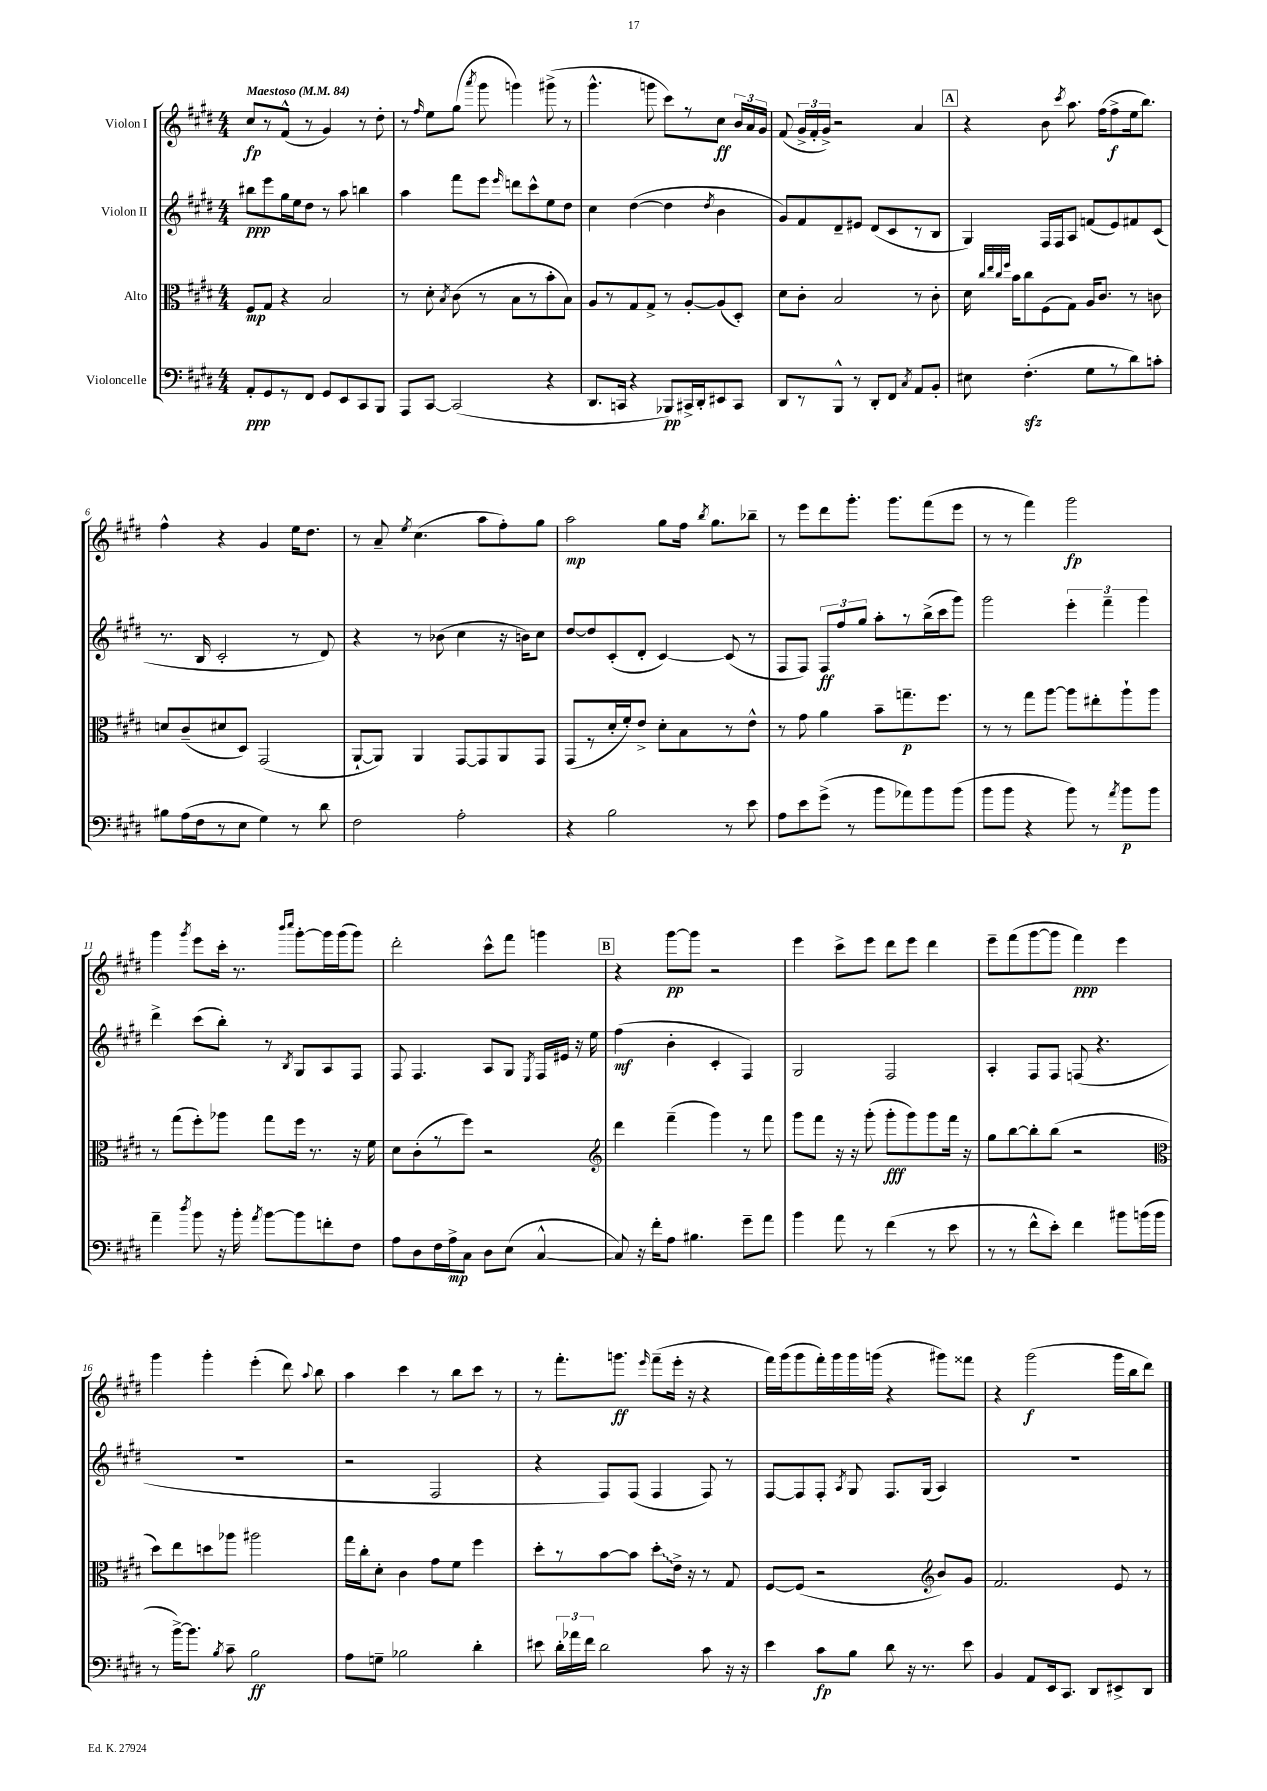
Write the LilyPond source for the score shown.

<<
\new StaffGroup <<
\new Staff = "s0" \with { instrumentName = "Violon I" } {
    \clef treble \key e \major \numericTimeSignature \time 4/4 \tempo "Maestoso" 4 = 84
    \autoBeamOff cis''8[\fp r8 fis'8]-^( r8 gis'4) r8 dis''8-. |
    r8 \grace { fis''16 } e''8[ gis''8]( \acciaccatura { a'''8 } gis'''8 g'''4) gis'''8->( r8 |
    gis'''4.-^ g'''8 cis'''8[) r8 cis''8]\ff \tuplet 3/2 { b'16[ a'16 gis'16] } |
    fis'8( \tuplet 3/2 { gis'16[-> fis'16-. gis'16]->) } r2 a'4 |
    \mark \markup { \box "A" } r4 b'8 \acciaccatura { cis'''8 } a''8. fis''16[( fis''8->\f e''16 b''8.]) |
    fis''4-^ r4 gis'4 e''16[ dis''8.] |
    r8 a'8-- \acciaccatura { e''8 } cis''4.( a''8[ fis''8-.) gis''8] |
    a''2\mp gis''8[ fis''16] \acciaccatura { b''8 } gis''8.[ bes''8]-- |
    r8 e'''8[ dis'''8 gis'''8.]-. gis'''8.[ fis'''8( e'''8] |
    r8 r8 fis'''4) gis'''2\fp |
    gis'''4 \acciaccatura { gis'''8 } e'''8[ cis'''16]-. r8. \grace { b'''16[ cis''''16] } gis'''8[~-. gis'''16 gis'''16( gis'''8]) |
    dis'''2-. cis'''8[-^ fis'''8] g'''4 |
    \mark \markup { \box "B" } r4 gis'''8[~\pp gis'''8] r2 |
    e'''4 cis'''8[-> e'''8] dis'''8[ e'''8] dis'''4 |
    e'''8[-- fis'''8( gis'''8~ gis'''8] fis'''4\ppp) e'''4 |
    gis'''4 gis'''4-. e'''4-.( dis'''8) \appoggiatura { a''8 } b''8 |
    a''4 cis'''4 r8 b''8[ cis'''8] r8 |
    r8 fis'''8.[-. g'''8.]\ff \grace { e'''16 } fis'''8[--( e'''16]-. r16 r4 |
    fis'''16[) gis'''16( gis'''8 fis'''16-.) gis'''16 gis'''16 g'''16]( r4 gis'''8[) fisis'''8] |
    r4 gis'''2\f( gis'''16[ b''16 dis'''8]) \bar "|." |
}
\new Staff = "s1" \with { instrumentName = "Violon II" } {
    \clef treble \key e \major \numericTimeSignature \time 4/4
    \autoBeamOff bis''8[\ppp e'''8 gis''16 e''16 dis''8] r8 a''8 b''4 |
    a''4 fis'''8[ e'''8] \grace { e'''16 } d'''8[ cis'''8-^ e''8 dis''8] |
    cis''4 dis''4~( dis''4 \acciaccatura { dis''8 } b'4 |
    gis'8[) fis'8 dis'8-- eis'8] dis'8[( cis'8 r8 b8] |
    \mark \markup { \box "A" } gis4) fis16[ fis16 a8] f'8[( e'8) fis'8 cis'8]( |
    r8. b16 cis'2-. r8 dis'8) |
    r4 r8 bes'8( cis''4 r16 b'16[) cis''8] |
    dis''8[~ dis''8 cis'8-.( dis'8]-. cis'4~) cis'8( r8 |
    fis8[ fis8]) \tuplet 3/2 { fis8[\ff fis''8 gis''8] } a''8[-. r8 b''16->( cis'''16 gis'''8]) |
    gis'''2 \tuplet 3/2 { e'''4-. fis'''4-- gis'''4 } |
    dis'''4-> cis'''8[( b''8]-.) r8 \acciaccatura { b8 } gis8[ a8 fis8] |
    fis8 fis4. a8[ gis8] \acciaccatura { e8 } fis16[ eis'16] r16 e''16 |
    \mark \markup { \box "B" } fis''4\mf( b'4-. cis'4-. fis4) |
    gis2 fis2 |
    a4-. fis8[ fis8] f8( r4. |
    R1 |
    r2 fis2 |
    r4 fis8[) fis8]( fis4 fis8) r8 |
    fis8[~ fis8 fis8]-. \acciaccatura { a8 } gis8 fis8.[ gis16]( a4) |
    R1 \bar "|." |
}
\new Staff = "s2" \with { instrumentName = "Alto" } {
    \clef alto \key e \major \numericTimeSignature \time 4/4
    \autoBeamOff fis8[\mp gis8] r4 b2 |
    r8 dis'8-. \acciaccatura { b8 } cis'8( r8 b8[ r8 b'8-. b8]) |
    a8[ r8 gis8 gis8]-> r8 a8[~-. a8( dis8]-.) |
    dis'8[ cis'8]-. b2 r8 cis'8-. |
    \mark \markup { \box "A" } dis'16 \grace { cis''32[ e''32 cis''32 fis''32] } b'16[ cis''8 fis8( gis8]) a16[ cis'8.] r8 c'8 |
    d'8[ cis'8--( dis'8 dis8]) gis,2( |
    a,8[~-! a,8]) a,4 gis,8[~ gis,8 a,8 gis,8] |
    gis,8[( r8 dis'16-. fis'16-.) e'8]-> dis'8[-. b8 r8 e'8]-^ |
    r8 gis'8 a'4 b'8[-- g''8.--\p fis''8.] |
    r8 r8 gis''8[ a''8]~ a''8[ eis''8-. a''8-! a''8] |
    r8 gis''8[( fis''8-.) aes''8] gis''8[ fis''16] r8. r16 fis'16 |
    dis'8[ cis'8-.( r8 fis''8]) r2 |
    \mark \markup { \box "B" } \clef treble dis'''4 fis'''4--( gis'''4) r8 fis'''8 |
    gis'''8[ fis'''8] r16 r16 gis'''8-.( gis'''8[-.\fff gis'''8) gis'''8 fis'''16] r16 |
    gis''8[ b''8~ b''8-. b''8]( r2 |
    \clef alto dis''8[) e''8 d''8 aes''8] ais''2 |
    gis''16[ cis''16-. dis'8]-. cis'4 gis'8[ fis'8] fis''4 |
    dis''8[-. r8 b'8~ b'8] \once \override Glissando.style = #'zigzag dis''8[-.\glissando e'16]-> r16 r8 gis8 |
    fis8[~ fis8]( r2 \clef treble b'8[) gis'8] |
    fis'2. e'8 r8 \bar "|." |
}
\new Staff = "s3" \with { instrumentName = "Violoncelle" } {
    \clef bass \key e \major \numericTimeSignature \time 4/4
    \autoBeamOff a,8[-.\ppp gis,8 r8 fis,8] gis,8[ e,8 cis,8 b,,8] |
    a,,8[ cis,8]~ cis,2( r4 |
    dis,8.[ c,16] r4 bes,,8[\pp) cis,16-> dis,16-. eis,8 cis,8] |
    dis,8[ r8 b,,8]-^ r8 dis,8[-. fis,8] \acciaccatura { cis8 } a,8[ b,8]-. |
    \mark \markup { \box "A" } eis8 fis4.-.\sfz( gis8[ r8 dis'8) c'8]-. |
    bis8[ a16( fis16 r8 e8] gis4) r8 dis'8 |
    fis2 a2-. |
    r4 b2 r8 e'8 |
    a8[ e'8 gis'8]->( r8 b'8[ aes'8) b'8 b'8]( |
    b'8[ b'8] r4 b'8) r8 \acciaccatura { a'8 } b'8[\p b'8] |
    a'4-- \acciaccatura { dis''8 } b'8 r16 b'16-. \acciaccatura { a'8 } b'8[~ b'8 f'8-. fis8] |
    a8[ dis8 fis16 a16->\mp cis8] dis8[ e8]( cis4~-^ |
    \mark \markup { \box "B" } cis8) r16 fis'16[-. a8] bis4. gis'8[-- a'8] |
    b'4 a'8 r8 fis'4( r8 e'8 |
    r8 r8 fis'8[-^ e'8]-.) fis'4 bis'8[ b'16( b'16] |
    r8 b'16[~->) b'8.] \acciaccatura { b8 } cis'8-- b2\ff |
    a8[ g8]-- bes2 dis'4-. |
    eis'8 \tuplet 3/2 { dis'16[-. aes'16 fis'16] } dis'2 cis'8 r16 r16 |
    e'4 cis'8[\fp b8] dis'8 r16 r8. e'8 |
    b,4 a,8[ e,16 cis,8.] dis,8[ eis,8-> dis,8] \bar "|." |
}
>>
>>
